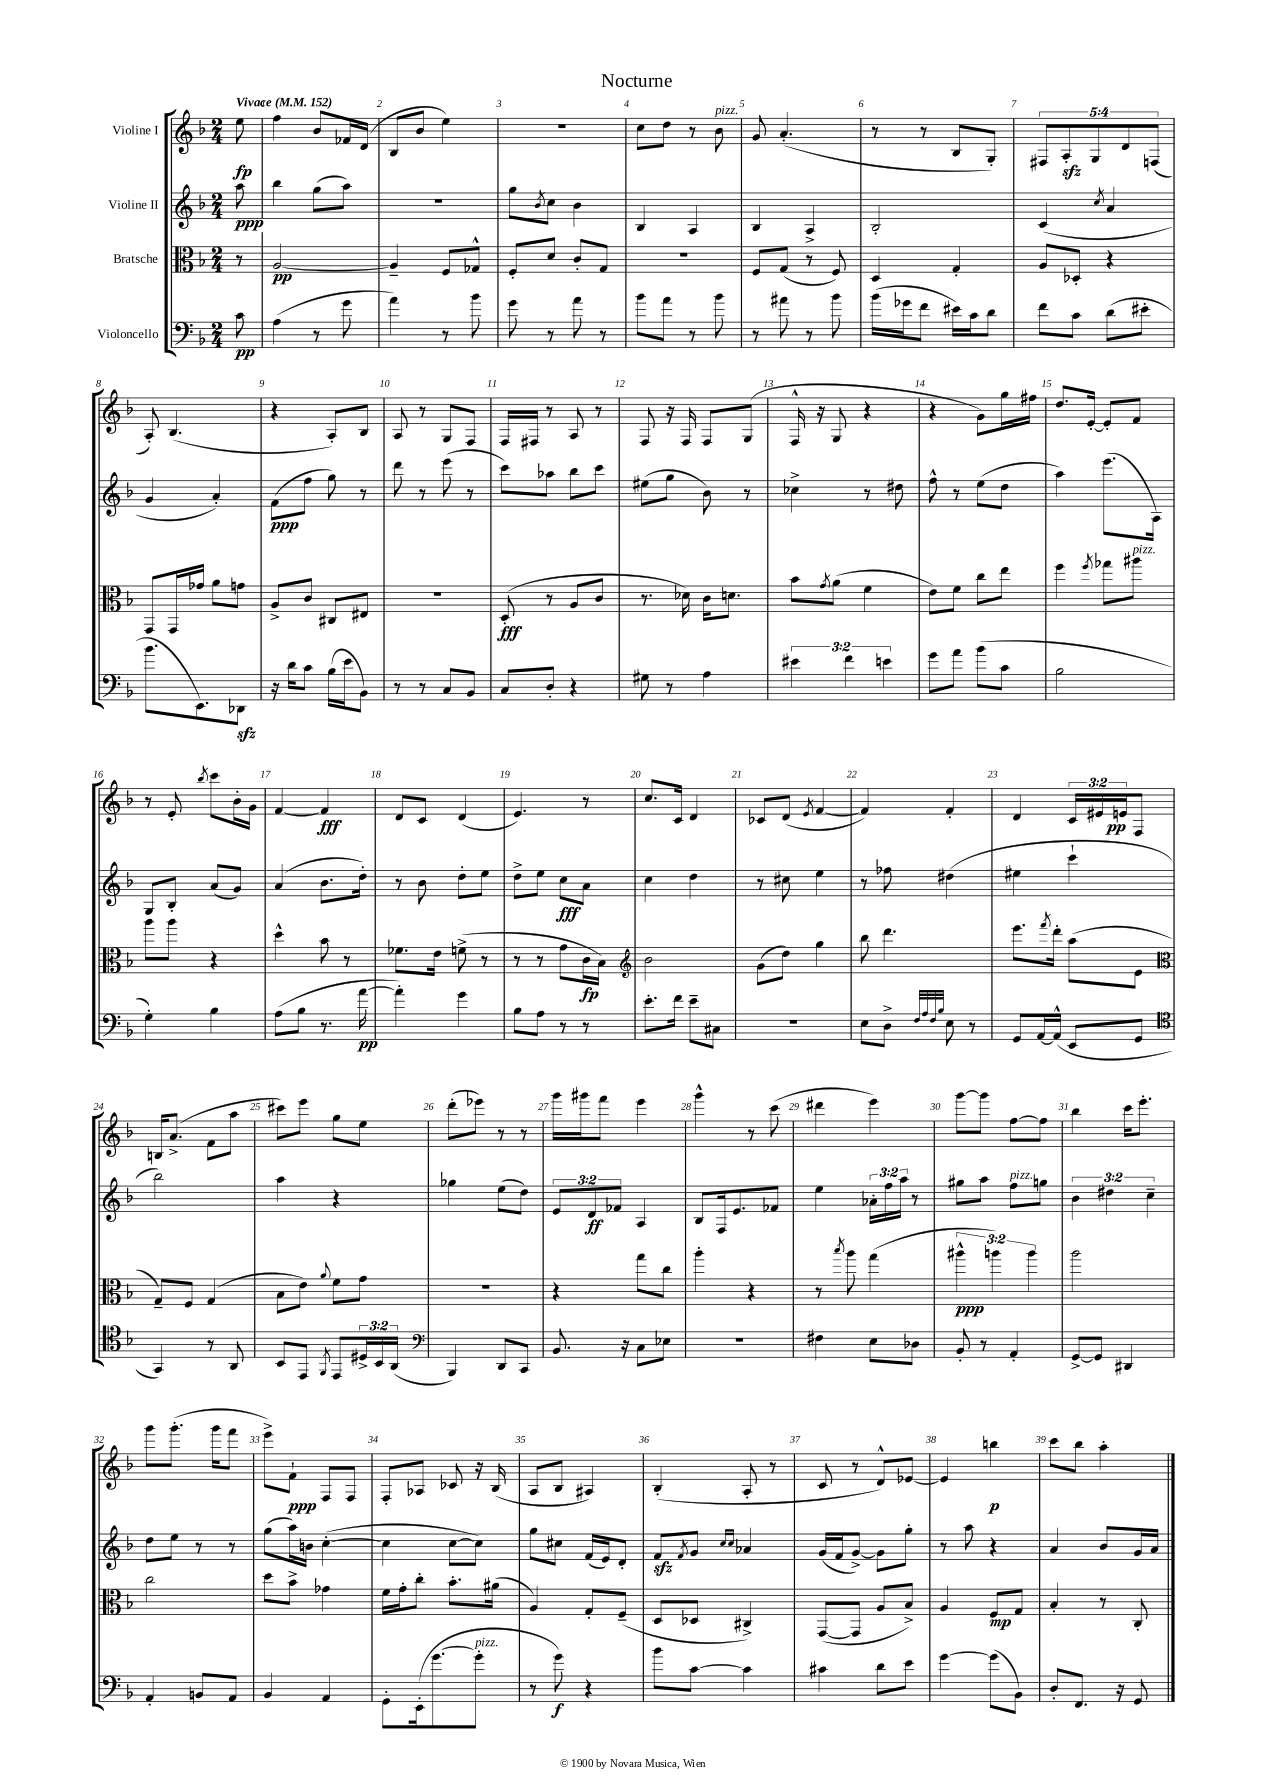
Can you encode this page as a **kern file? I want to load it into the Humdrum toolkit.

**kern	**dynam	**kern	**dynam	**kern	**dynam	**kern	**dynam
*part4	*part4	*part3	*part3	*part2	*part2	*part1	*part1
*staff4	*staff4	*staff3	*staff3	*staff2	*staff2	*staff1	*staff1
*I"Violoncello	*	*I"Bratsche	*	*I"Violine II	*	*I"Violine I	*
*clefF4	*	*clefC3	*	*clefG2	*	*clefG2	*
*k[b-]	*	*k[b-]	*	*k[b-]	*	*k[b-]	*
*M2/4	*	*M2/4	*	*M2/4	*	*M2/4	*
*MM152	*	*MM152	*	*MM152	*	*MM152	*
=	=	=	=	=	=	=	=
!	!	!	!	!	!	!LO:TX:a:B:t=Vivace	!
8c\	pp	8r	.	8aa\	ppp	8ee\	fp
=1	=1	=1	=1	=1	=1	=1	=1
(4A\	.	[2A/	pp	4bb-\	.	4ff\	.
8r	.	.	.	(8gg\L	.	8b-/L	.
8g\	.	.	.	8aa\J)	.	16f-X/L	.
.	.	.	.	.	.	(16d/JJ	.
=2	=2	=2	=2	=2	=2	=2	=2
4a\)	.	4A~/]	.	2r	.	8B-/L	.
.	.	.	.	.	.	8b-/J	.
8r	.	8F/L	.	.	.	4ee\)	.
8b-\	.	8G-X^^/J	.	.	.	.	.
=3	=3	=3	=3	=3	=3	=3	=3
8g\	.	8F'/L	.	8gg\L	.	2r	.
.	.	.	.	8qb-/	.	.	.
8r	.	8d/J	.	8cc\J	.	.	.
8a\	.	8c'/L	.	4b-\	.	.	.
8r	.	8G/J	.	.	.	.	.
=4	=4	=4	=4	=4	=4	=4	=4
8b-\L	.	2r	.	4B-/	.	8cc\L	.
8a\J	.	.	.	.	.	8dd\J	.
8r	.	.	.	4A/	.	8r	.
!	!	!	!	!	!	!LO:TX:a:i:t=pizz.	!
8b-\	.	.	.	.	.	8b-\	.
=5	=5	=5	=5	=5	=5	=5	=5
8r	.	8F/L	.	4B-/	.	8g/	.
8a#X\	.	(8G/J	.	.	.	(4.a'/	.
8r	.	8r	.	4A^/	.	.	.
8b-\	.	8F/)	.	.	.	.	.
=6	=6	=6	=6	=6	=6	=6	=6
(16b-\LL	.	4D/	.	2B-'/	.	8r	.
16g-X\J	.	.	.	.	.	.	.
8f\J	.	.	.	.	.	8r	.
16e#X\LL)	.	4G'/	.	.	.	8B-/L	.
16c\J	.	.	.	.	.	.	.
8d\J	.	.	.	.	.	8G'/J)	.
=7	=7	=7	=7	=7	=7	=7	=7
8f\L	.	8A/L	.	(4c/	.	10F#X/L	.
.	.	.	.	.	.	10Azz'/	.
8c\J	.	8D-X'/J	.	.	.	.	.
.	.	.	.	.	.	10G/	.
.	.	.	.	8qcc/	.	.	.
(8d\L	.	4r	.	4a/	.	.	.
.	.	.	.	.	.	10d/	.
8e#X'\J	.	.	.	.	.	.	.
.	.	.	.	.	.	(10Fn/J	.
!!LO:LB:g=z
=8	=8	=8	=8	=8	=8	=8	=8
8.b-\L	.	8GG/L	.	4g/	.	8A'/)	.
.	.	16GG/L	.	.	.	(4.B-/	.
8.EE\)	.	16g-X/JJ	.	.	.	.	.
.	.	8a\L	.	4a'/)	.	.	.
8DD-Xzz\J	.	8gn\J	.	.	.	.	.
=9	=9	=9	=9	=9	=9	=9	=9
16r	.	8A^/L	.	(8f\L	ppp	4r	.
16d\KL	.	.	.	.	.	.	.
8c\J	.	8c/J	.	8ff\J	.	.	.
(16B-\LL	.	8C#X/L	.	8gg\)	.	8A'/L)	.
16e\J	.	.	.	.	.	.	.
8BB-\J)	.	8E#X/J	.	8r	.	8B-/J	.
=10	=10	=10	=10	=10	=10	=10	=10
8r	.	2r	.	8ddd\	.	8A/	.
8r	.	.	.	8r	.	8r	.
8C/L	.	.	.	(8eee\	.	8G/L	.
8BB-/J	.	.	.	8r	.	8F/J	.
=11	=11	=11	=11	=11	=11	=11	=11
8C/L	.	(8D'/	fff	8ccc\L)	.	16F/LL	.
.	.	.	.	.	.	16F#X/JJ	.
8D'/J	.	8r	.	8aa-X\J	.	8r	.
4r	.	8A/L	.	8bb-\L	.	8A/	.
.	.	8c/J	.	8ccc\J	.	8r	.
=12	=12	=12	=12	=12	=12	=12	=12
8G#X\	.	8.r	.	(8ee#X\L	.	8F/	.
8r	.	.	.	8gg\J	.	16r	.
.	.	16d-X\)	.	.	.	16F/	.
4A\	.	16c\KL	.	8b-\)	.	8F/L	.
.	.	8.dn\J	.	.	.	.	.
.	.	.	.	8r	.	(8G/J	.
=13	=13	=13	=13	=13	=13	=13	=13
6e#X\	.	8b-\L	.	4cc-X^\	.	16F^^/	.
.	.	.	.	.	.	16r	.
.	.	8qg/	.	.	.	.	.
.	.	(8a\J	.	.	.	8G/	.
6f\	.	.	.	.	.	.	.
.	.	4f\	.	8r	.	4r	.
6en\	.	.	.	.	.	.	.
.	.	.	.	8dd#X\	.	.	.
=14	=14	=14	=14	=14	=14	=14	=14
8g\L	.	8e\L)	.	8ff^^\	.	4r	.
8a\J	.	8f\J	.	8r	.	.	.
(8b-\L	.	8cc\L	.	(8ee\L	.	8g\L)	.
8c\J	.	8ee\J	.	8dd\J	.	16gg\L	.
.	.	.	.	.	.	16ff#X\JJ	.
=15	=15	=15	=15	=15	=15	=15	=15
2B-\	.	4ff\	.	4aa\)	.	8.dd/L	.
.	.	.	.	.	.	[16e'/Jk	.
.	.	8qff/	.	.	.	.	.
.	.	8gg-X\L	.	(8.eee\L	.	8e'/L]	.
!	!	!LO:TX:a:i:t=pizz.	!	!	!	!	!
.	.	8aa#X\J	.	.	.	8f/J	.
.	.	.	.	16A\Jk)	.	.	.
!!LO:LB:g=z
=16	=16	=16	=16	=16	=16	=16	=16
4G'\)	.	8aa\L	.	8G/L	.	8r	.
.	.	8aa\J	.	8B-'/J	.	8e'/	.
.	.	.	.	.	.	8qbb-/	.
4B-\	.	4r	.	(8a/L	.	8ccc\L	.
.	.	.	.	8g/J)	.	16b-'\L	.
.	.	.	.	.	.	16g\JJ	.
=17	=17	=17	=17	=17	=17	=17	=17
(8A\L	.	4dd^^\	.	(4a/	.	[4f/	.
8B-\J	.	.	.	.	.	.	.
8.r	.	8b-\	.	8.b-\L	.	4f/]	fff
.	.	8r	.	.	.	.	.
[16a\	pp	.	.	16dd'\Jk)	.	.	.
=18	=18	=18	=18	=18	=18	=18	=18
4a'\])	.	8.f-X\L	.	8r	.	8d/L	.
.	.	.	.	8b-\	.	8c/J	.
.	.	16e\Jk	.	.	.	.	.
4g\	.	(8fn^\	.	8dd'\L	.	(4d/	.
.	.	8r	.	8ee\J	.	.	.
=19	=19	=19	=19	=19	=19	=19	=19
8B-\L	.	8r	.	8dd^\L	.	4.e/)	.
8A\J	.	8r	.	8ee\J	.	.	.
8r	.	8g\L	.	8cc\L	fff	.	.
8r	.	16c\L	fp	8a\J	.	8r	.
.	.	16B-\JJ)	.	.	.	.	.
=20	=20	=20	=20	=20	=20	=20	=20
*	*	*clefG2	*	*	*	*	*
8.e'\L	.	2b-\	.	4cc\	.	8.cc/L	.
16f\Jk	.	.	.	.	.	16c/Jk	.
8e~\L	.	.	.	4dd\	.	4d/	.
8C#X\J	.	.	.	.	.	.	.
=21	=21	=21	=21	=21	=21	=21	=21
2r	.	(8g\L	.	8r	.	8c-X/L	.
.	.	8dd\J)	.	8cc#X\	.	(8d/J	.
.	.	.	.	.	.	8qe/	.
.	.	4gg\	.	4ee\	.	[4f/	.
=22	=22	=22	=22	=22	=22	=22	=22
8E\L	.	8bb-\	.	8r	.	4f/])	.
8D^\J	.	4.ddd\	.	8ff-X\	.	.	.
32qqF/LLL	.	.	.	.	.	.	.
32qqA/	.	.	.	.	.	.	.
32qqF/	.	.	.	.	.	.	.
32qqB-/JJJ	.	.	.	.	.	.	.
8E\	.	.	.	(4dd#X\	.	4f'/	.
8r	.	.	.	.	.	.	.
=23	=23	=23	=23	=23	=23	=23	=23
8GG/L	.	8.eee\L	.	4ee#X\	.	4d/	.
[16AA/L	.	.	.	.	.	.	.
.	.	8qfff/	.	.	.	.	.
(16AA^^/JJ]	.	16ddd'\Jk	.	.	.	.	.
8EE/L	.	(8aa\L	.	4ccc`\	.	24c/LL	.
.	.	.	.	.	.	24e#X/	.
.	.	.	.	.	.	24en/J	pp
8GG/J	.	8e\J	.	.	.	8F/J	.
!!LO:LB:g=z
=24	=24	=24	=24	=24	=24	=24	=24
*clefC4	*	*clefC3	*	*	*	*	*
4GG/)	.	8G~/L)	.	2bb-\)	.	16Bn/KL	.
.	.	.	.	.	.	(8.a^/J	.
.	.	8F/J	.	.	.	.	.
8r	.	(4G/	.	.	.	8f\L	.
8AA/	.	.	.	.	.	8aa\J	.
=25	=25	=25	=25	=25	=25	=25	=25
8BB-/L	.	8B-\L	.	4aa\	.	8ccc#X\L)	.
8EE/J	.	8e\J)	.	.	.	8eee\J	.
8qFF/	.	8qqa/	.	.	.	.	.
8EE/L	.	8f\L	.	4r	.	8gg\L	.
24D#X^/L	.	8g\J	.	.	.	8ee\J	.
24BB-/	.	.	.	.	.	.	.
(24AA/JJ	.	.	.	.	.	.	.
=26	=26	=26	=26	=26	=26	=26	=26
*clefF4	*	*	*	*	*	*	*
4BBB-/)	.	2r	.	4gg-X\	.	(8ddd'\L	.
.	.	.	.	.	.	8eee-X\J)	.
8DD/L	.	.	.	(8ee\L	.	8r	.
8CC/J	.	.	.	8dd\J)	.	8r	.
=27	=27	=27	=27	=27	=27	=27	=27
8.BB-/	.	4r	.	12e/L	.	16ggg\LL	.
.	.	.	.	.	.	16ggg#X\J	.
.	.	.	.	12d/	ff	.	.
.	.	.	.	.	.	8fff\J	.
.	.	.	.	12f-X/J	.	.	.
16r	.	.	.	.	.	.	.
8C\L	.	8gg\L	.	4A/	.	4eee\	.
8E-X\J	.	8cc\J	.	.	.	.	.
=28	=28	=28	=28	=28	=28	=28	=28
2r	.	4aa'\	.	8B-/L	.	4ggg^^\	.
.	.	.	.	16F/k	.	.	.
.	.	.	.	8.e/	.	.	.
.	.	4r	.	.	.	8r	.
.	.	.	.	8f-X/J	.	(8ccc\	.
=29	=29	=29	=29	=29	=29	=29	=29
4F#X\	.	8r	.	4ee\	.	4ddd#X\	.
.	.	8qbb-/	.	.	.	.	.
.	.	8aa\	.	.	.	.	.
8E\L	.	(4gg\	.	24a-X'\LL	.	4eee\)	.
.	.	.	.	24ff\	.	.	.
.	.	.	.	24aa\JJ	.	.	.
8D-X\J	.	.	.	8r	.	.	.
=30	=30	=30	=30	=30	=30	=30	=30
8BB-'/	.	6aa#X^^\	ppp	8gg#X\L	.	[8ggg\L	.
8r	.	.	.	8aa\J	.	8ggg\J]	.
.	.	6aan\)	.	.	.	.	.
!	!	!	!	!LO:TX:a:i:t=pizz.	!	!	!
4AA'/	.	.	.	8ff\L	.	[8ff\L	.
.	.	6aa\	.	.	.	.	.
.	.	.	.	8ggn\J	.	8ff\J]	.
=31	=31	=31	=31	=31	=31	=31	=31
[8GG^/L	.	2aa\	.	6b-\	.	4bb-\	.
8GG/J]	.	.	.	.	.	.	.
.	.	.	.	6dd#X\	.	.	.
4DD#X/	.	.	.	.	.	16ccc\KL	.
.	.	.	.	.	.	8.eee'\J	.
.	.	.	.	6cc~\	.	.	.
!!LO:LB:g=z
=32	=32	=32	=32	=32	=32	=32	=32
4AA'/	.	2cc\	.	8dd\L	.	8ggg\L	.
.	.	.	.	8ee\J	.	(8.ggg'\J	.
8BBn/L	.	.	.	8r	.	.	.
.	.	.	.	.	.	16ggg\KL	.
8AA/J	.	.	.	8r	.	8fff\J	.
=33	=33	=33	=33	=33	=33	=33	=33
4BB-/	.	8dd\L	.	(8gg\L	.	8eee^\L)	.
.	.	8b-^\J	.	16aa\L)	.	8f`\J	ppp
.	.	.	.	16bn\JJ	.	.	.
4AA/	.	4g-X\	.	([4cc'\	.	8F/L	.
.	.	.	.	.	.	8F/J	.
=34	=34	=34	=34	=34	=34	=34	=34
8GG'\L	.	16f\LL	.	4cc\]	.	8F'/L	.
.	.	16g'\J	.	.	.	.	.
(16EE'\k	.	8cc'\J	.	.	.	8A-X/J	.
[8.g\	.	.	.	.	.	.	.
.	.	8.b-'\L	.	[8cc\L	.	8c-X/	.
!LO:TX:a:i:t=pizz.	!	!	!	!	!	!	!
8g'\J]	.	.	.	8cc\J])	.	16r	.
.	.	(16a#X\Jk	.	.	.	(16B-/	.
=35	=35	=35	=35	=35	=35	=35	=35
8r	.	4A/)	.	8gg\L	.	8A/L	.
8g\)	f	.	.	8cc#X\J	.	8B-/J	.
4r	.	8G'/L	.	(16f/LL	.	4A#X/)	.
.	.	.	.	16e/J)	.	.	.
.	.	(8F~/J	.	8d'/J	.	.	.
=36	=36	=36	=36	=36	=36	=36	=36
8b-\L	.	8D/L	.	8fzz/L	.	(4B-'/	.
.	.	.	.	8qf/	.	.	.
[8c\J	.	8D-X/J	.	8g/J	.	.	.
.	.	.	.	16qqcc/LL	.	.	.
.	.	.	.	16qqcc/JJ	.	.	.
4c\]	.	4C#X^/)	.	4a-X/	.	8A'/	.
.	.	.	.	.	.	8r	.
=37	=37	=37	=37	=37	=37	=37	=37
4c#X\	.	([8GG/L	.	(16g/LL	.	8c/	.
.	.	.	.	16f/J	.	.	.
.	.	8GG/J]	.	[8g^/J)	.	8r	.
8d\L	.	8A/L	.	8g\L]	.	8d^^/L)	.
8e\J	.	8B-^/J)	.	8gg'\J	.	[8e-X/J	.
=38	=38	=38	=38	=38	=38	=38	=38
[4g\	.	4A/	.	8r	.	4e-/]	.
.	.	.	.	8aa\	.	.	.
(8g\L]	.	8F/L	mp	4r	.	4bbn\	p
8BB-\J)	.	8G/J	.	.	.	.	.
=39	=39	=39	=39	=39	=39	=39	=39
8D'/L	.	4B-'/	.	4a/	.	8ccc\L	.
8.FF/J	.	.	.	.	.	8bb-\J	.
.	.	8r	.	8b-/L	.	4aa'\	.
16r	.	.	.	.	.	.	.
8GG/	.	8C'/	.	16g/L	.	.	.
.	.	.	.	16a/JJ	.	.	.
==	==	==	==	==	==	==	==
*-	*-	*-	*-	*-	*-	*-	*-
